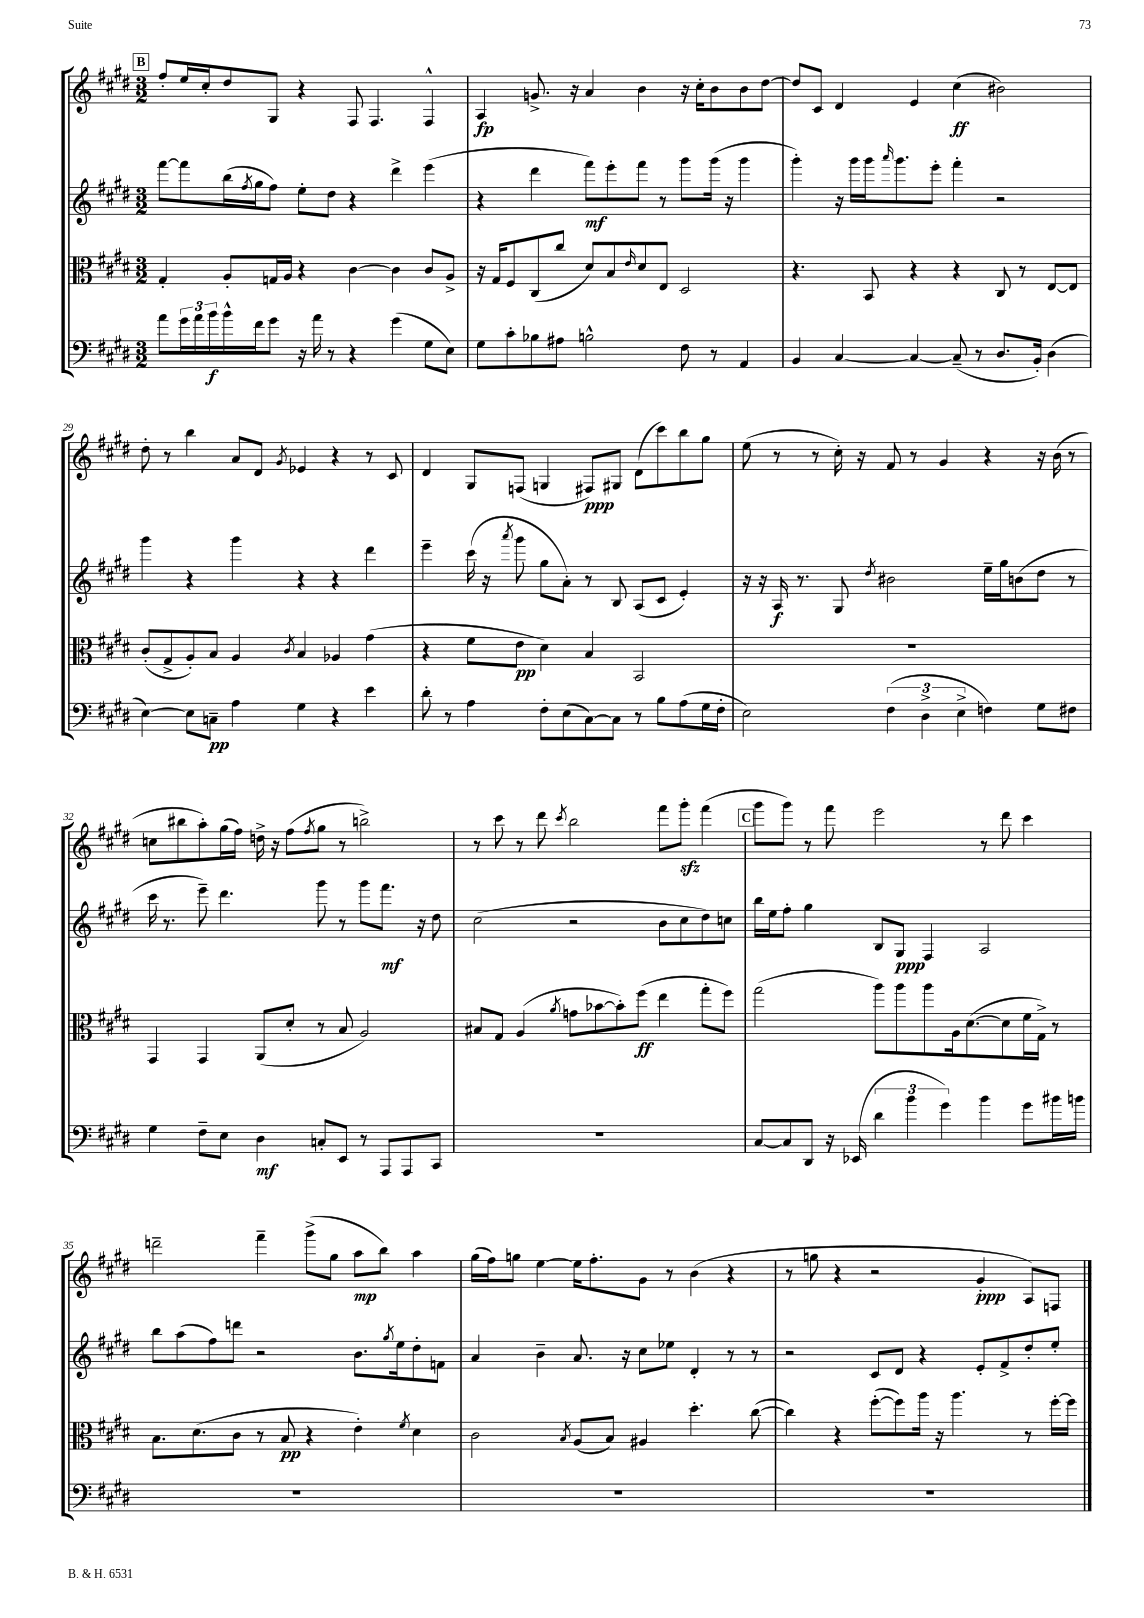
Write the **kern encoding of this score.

**kern	**kern	**kern	**kern
*staff4	*staff3	*staff2	*staff1
*clefF4	*clefC3	*clefG2	*clefG2
*k[f#c#g#d#]	*k[f#c#g#d#]	*k[f#c#g#d#]	*k[f#c#g#d#]
*M3/2	*M3/2	*M3/2	*M3/2
8a\L	4G#'/	[8fff#\L	8ff#'/L
24g#\L	.	8fff#\]	16ee/L
24a\	.	.	.
.	.	.	16cc#'/J
24b\	.	.	.
16b^^\	8A'/L	(16bb\L	8dd#/
.	.	8qff#/	.
16f#\J	.	16gg#\J	.
8g#\J	16G/L	8ff#\J)	8G#/J
.	16A/JJ	.	.
16r	4r	8ee'\L	4r
16a\	.	.	.
8r	.	8dd#\J	.
4r	[4c#\	4r	8F#/
.	.	.	4.F#/
(4g#\	4c#\]	4ddd#^\	.
8G#\L	8c#/L	(4eee\	4F#^^/
8E\J)	8A^/J	.	.
=	=	=	=
8G#\L	16r	4r	4A/
.	16G#/LK	.	.
8c#'\	8F#/	.	.
8B-\	(8C#/	4ddd#\	8.g^/
8A#\J	8cc#/J	.	.
.	.	.	16r
2B^^\	8d#/L)	8fff#\L)	4a/
.	8B/	8eee'\	.
.	16qqe/	.	.
.	8d#/	8fff#\J	4b\
.	8E/J	8r	.
8F#\	2D#/	8ggg#\L	16r
.	.	.	16cc#'\LK
8r	.	(16ggg#\Jk	8b\
.	.	16r	.
4AA/	.	4ggg#\	8b\
.	.	.	[8dd#\J
=	=	=	=
4BB/	4.r	4ggg#'\)	8dd#/]L
.	.	.	8c#/J
[4C#/	.	16r	4d#/
.	.	16ggg#\LL	.
.	8BB/	16ggg#\J	.
.	.	16qqaaa/	.
.	.	8.ggg#\	.
4C#/_	4r	.	4e/
.	.	8eee'\J	.
(8C#~/]	4r	4fff#'\	(4cc#\
8r	.	.	.
8.D#/L	8C#/	2r	2b#\)
.	8r	.	.
16BB'/Jk)	.	.	.
(4D#\	[8E/L	.	.
.	8E/]J	.	.
=	=	=	=
[4E\)	(8c#'/L	4ggg#\	8dd#'\
.	8G#^/	.	8r
8E\]L	8A'/)	4r	4bb\
8C~\J	8B/J	.	.
4A\	4A/	4ggg#\	8a/L
.	.	.	8d#/J
.	8qc#/	.	8qg#/
4G#\	4B/	4r	4e-/
4r	4A-/	4r	4r
4e\	(4g#\	4ddd#\	8r
.	.	.	8c#/
=	=	=	=
8d#'\	4r	4eee~\	4d#/
8r	.	.	.
4A\	8f#\L	(16ccc#\	8G#/L
.	.	16r	.
.	.	8qaaa/	.
.	8e\J	8ggg#\	(8F/J
8F#'\L	4d#\)	8gg#\L	4G/
(8E\	.	8a'\J)	.
[8C#\)	4B/	8r	8F#/L)
8C#\]J	.	8B/	8G#/J
8r	2BB/	(8A/L	(8d#\L
8B\L	.	8c#/J	8ccc#\)
(8A\	.	4e'/)	8bb\
16G#\L	.	.	8gg#\J
16F#'\JJ	.	.	.
=	=	=	=
2E\)	1.r	16r	(8ee\
.	.	16r	.
.	.	16A/	8r
.	.	8.r	.
.	.	.	8r
.	.	8G#/	16cc#'\)
.	.	.	16r
.	.	8qdd#/	.
(6F#\	.	2b#\	8f#/
.	.	.	8r
6D#^\	.	.	.
.	.	.	4g#/
6E^\	.	.	.
4F\)	.	16ee~\LL	4r
.	.	16gg#\J	.
.	.	(8b\	.
8G#\L	.	8dd#\J	16r
.	.	.	(16b\
8F#\J	.	8r	8r
=	=	=	=
4G#\	4GG#/	16ccc#\	8cc\L
.	.	8.r	.
.	.	.	8bb#\
8F#~\L	4GG#/	8eee~\)	8aa'\)
8E\J	.	4.ddd#\	(16gg#\L
.	.	.	16ff#\JJ)
4D#\	(8AA/L	.	16dd^\
.	.	.	16r
.	8d#'/J	.	(8ff#\L
.	.	.	8qff#/
8C'/L	8r	8ggg#\	8gg#\J
8EE/J	8B/	8r	8r
8r	2A/)	8ggg#\L	2bb^\)
8AAA/L	.	8.fff#\J	.
8AAA/	.	.	.
.	.	16r	.
8CC#/J	.	8dd#\	.
=	=	=	=
1.r	8B#/L	(2cc#\	8r
.	8G#/J	.	8ccc#\
.	(4A/	.	8r
.	.	.	8ddd#\
.	8qa/	.	8qccc#/
.	8g\L	2r	2bb\
.	[8b-\	.	.
.	8b-'\])	.	.
.	(8ff#\J	.	.
.	4ee\	8b\L	8fff#\L
.	.	8cc#\	8ggg#'\J
.	8gg#'\L	8dd#\)	(4fff#\
.	8ff#\J)	8cc\J	.
=	=	=	=
[8C#/L	(2gg#\	16bb\LL	8ggg#\L
.	.	16ee\J	.
8C#/]	.	8ff#'\J	8ggg#\J)
8DD#/J	.	4gg#\	8r
16r	.	.	8fff#\
(16EE-/	.	.	.
6d#\	8aa\L)	8B/L	2eee\
.	8aa\	8G#/J	.
6b\	.	.	.
.	8aa\	4F#/	.
6g#\)	.	.	.
.	16A\k	.	.
.	([8.d#\	.	.
4b\	.	2A/	8r
.	8d#\]	.	8ddd#\
8g#\L	16f#\L	.	4ccc#\
.	16G#^\JJ)	.	.
16b#\L	8r	.	.
16b\JJ	.	.	.
=	=	=	=
1.r	8.B\L	8bb\L	2ddd~\
.	.	(8aa\	.
.	(8.d#\	.	.
.	.	8ff#\)	.
.	8c#\J	8ddd\J	.
.	8r	2r	4fff#~\
.	8B/	.	.
.	4r	.	(8ggg#^\L
.	.	.	8gg#\J
.	4e'\)	8.b\L	8aa\L
.	.	.	8bb\J)
.	.	8qgg#/	.
.	.	16ee\k	.
.	8qf#/	.	.
.	4d#\	8dd#'\	4aa\
.	.	8f\J	.
=	=	=	=
1.r	2c#\	4a/	(16gg#\LL
.	.	.	16ff#\J)
.	.	.	8gg\J
.	.	4b~\	[4ee\
.	8qB/	.	.
.	(8A/L	8.a/	16ee\]LK
.	.	.	8.ff#'\
.	8B/J)	.	.
.	.	16r	.
.	4A#/	8cc#\L	8g#\J
.	.	8ee-\J	8r
.	4.dd#'\	4d#'/	(4b\
.	.	8r	4r
.	([8cc#\	8r	.
=	=	=	=
1.r	4cc#\])	2r	8r
.	.	.	8gg\
.	4r	.	4r
.	([8ff#'\L	8c#/L	2r
.	8ff#\])	8d#/J	.
.	16aa\Jk	4r	.
.	16r	.	.
.	4.aa\	.	.
.	.	8e'/L	4g#'/
.	.	8f#^/	.
.	8r	8dd#'/	8A/L)
.	[16ff#'\LL	8ee'/J	8F/J
.	16ff#\]JJ	.	.
==	==	==	==
*-	*-	*-	*-
